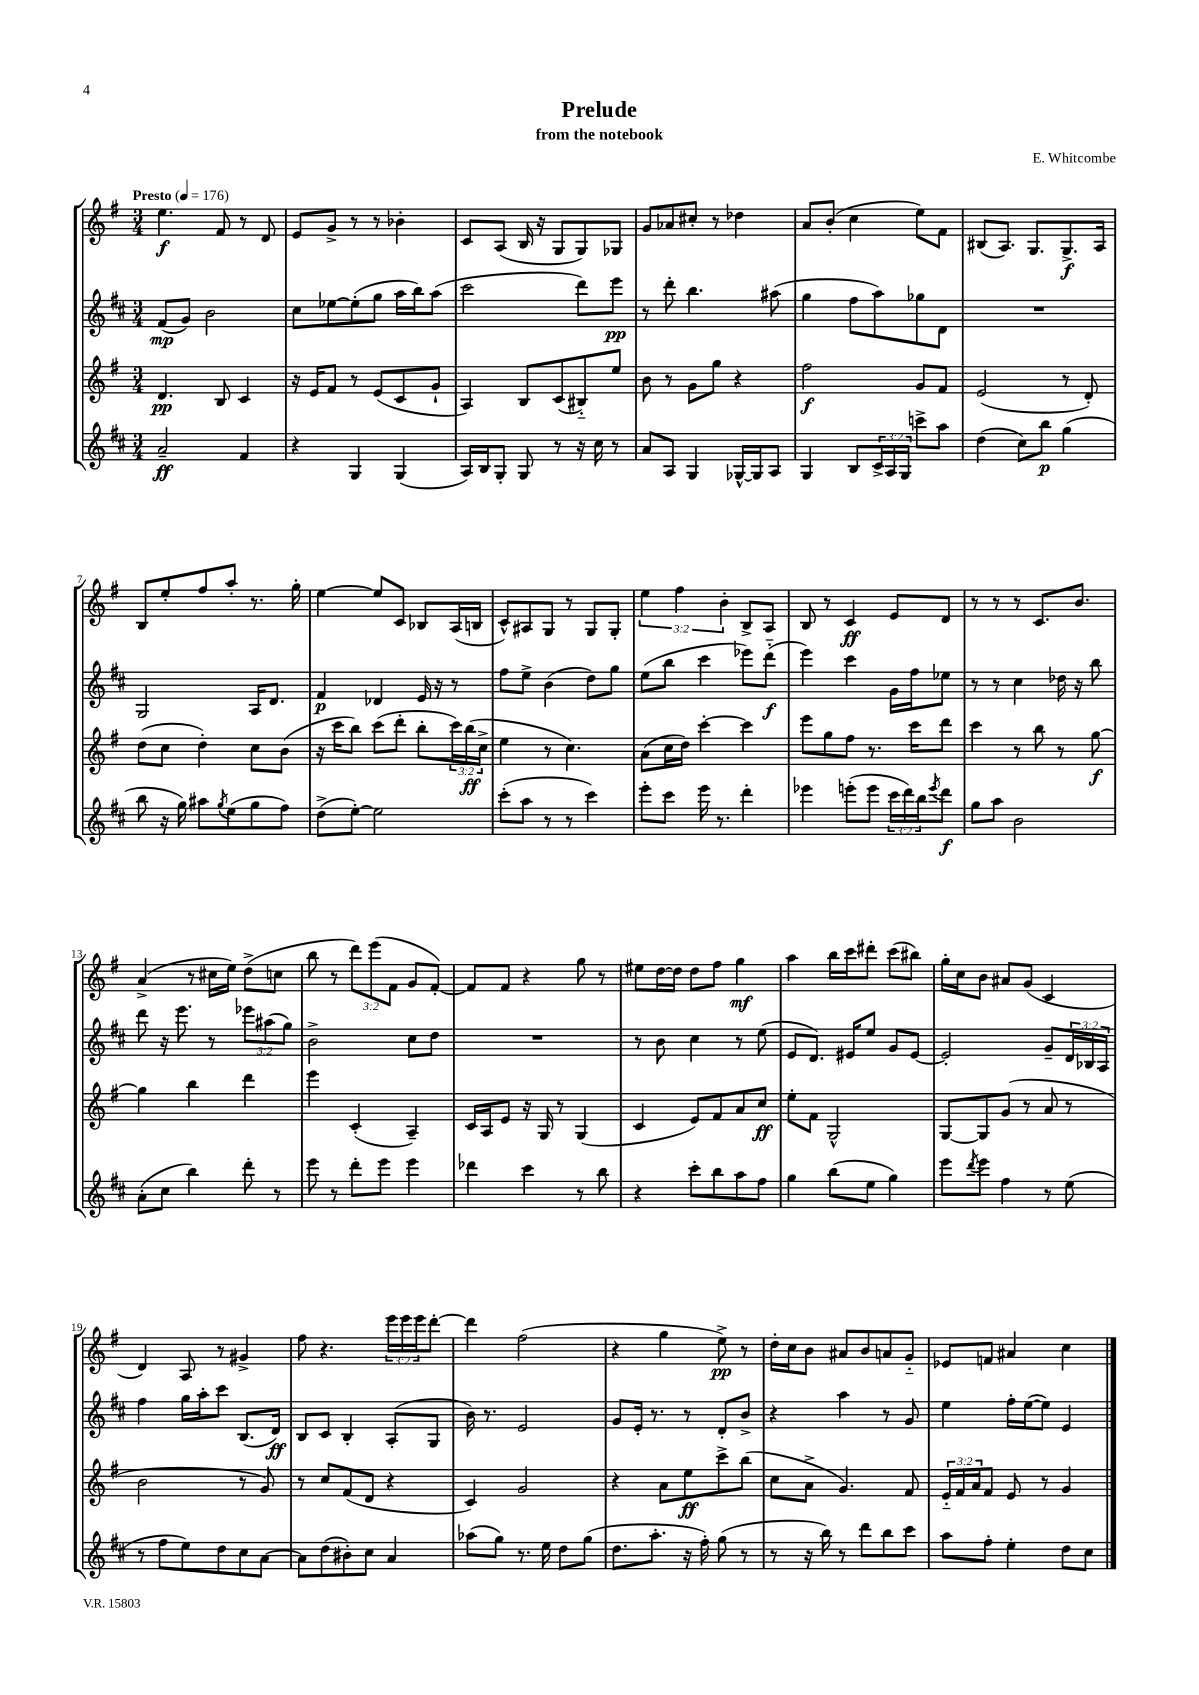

**kern	**dynam	**kern	**dynam	**kern	**dynam	**kern	**dynam
*part4	*part4	*part3	*part3	*part2	*part2	*part1	*part1
*staff4	*staff4	*staff3	*staff3	*staff2	*staff2	*staff1	*staff1
*clefG2	*	*clefG2	*	*clefG2	*	*clefG2	*
*k[f#c#]	*	*k[f#]	*	*k[f#c#]	*	*k[f#]	*
*M3/4	*	*M3/4	*	*M3/4	*	*M3/4	*
*MM176	*	*MM176	*	*MM176	*	*MM176	*
=1	=1	=1	=1	=1	=1	=1	=1
!	!	!	!	!	!	!LO:TX:a:B:t=Presto	!
2a~/	ff	4.d/	pp	(8f#/L	mp	4.ee\	f
.	.	.	.	8g/J)	.	.	.
.	.	.	.	2b\	.	.	.
.	.	8B/	.	.	.	8f#/	.
4f#/	.	4c/	.	.	.	8r	.
.	.	.	.	.	.	8d/	.
=2	=2	=2	=2	=2	=2	=2	=2
4r	.	16r	.	8cc#\L	.	8e/L	.
.	.	16e/KL	.	.	.	.	.
.	.	8f#/J	.	[8ee-X\	.	8g^/J	.
4G/	.	8r	.	(8ee-'\]	.	8r	.
.	.	(8e/L	.	8gg\J	.	8r	.
(4G/	.	8c/	.	16aa\LL	.	4b-X'\	.
.	.	.	.	16bb\J)	.	.	.
.	.	8g`/J	.	(8aa\J	.	.	.
=3	=3	=3	=3	=3	=3	=3	=3
16A/LL)	.	4A/)	.	2ccc#\	.	8c/L	.
16B/J	.	.	.	.	.	.	.
8G'/J	.	.	.	.	.	(8A/J	.
8G/	.	8B/L	.	.	.	16B/	.
.	.	.	.	.	.	16r	.
8r	.	(8c/	.	.	.	8G/L	.
16r	.	8B#X/)	.	8ddd\L)	.	8G/)	.
16cc#\	.	.	.	.	.	.	.
8r	.	8ee/J	.	8eee\J	pp	8G-X/J	.
=4	=4	=4	=4	=4	=4	=4	=4
8a/L	.	8b\	.	8r	.	8g/L	.
8A/J	.	8r	.	8ddd'\	.	8a-X/	.
4G/	.	8g\L	.	4.bb\	.	8cc#X'/J	.
.	.	8gg\J	.	.	.	8r	.
[16G-X^^/LL	.	4r	.	.	.	4dd-X\	.
16G-/J]	.	.	.	.	.	.	.
8A/J	.	.	.	(8aa#X\	.	.	.
=5	=5	=5	=5	=5	=5	=5	=5
4G/	.	2ff#\	f	4gg\	.	8a/L	.
.	.	.	.	.	.	(8b'/J	.
8B/L	.	.	.	8ff#\L	.	4cc\	.
24c#^/L	.	.	.	8aa\)	.	.	.
24A/	.	.	.	.	.	.	.
24G/JJ	.	.	.	.	.	.	.
8cccn^\L	.	8g/L	.	8gg-X\	.	8ee\L)	.
8aa\J	.	8f#/J	.	8d\J	.	8f#\J	.
=6	=6	=6	=6	=6	=6	=6	=6
(4dd\	.	(2e/	.	2.r	.	(8B#X/L	.
.	.	.	.	.	.	8.A/J)	.
8cc#\L)	.	.	.	.	.	.	.
.	.	.	.	.	.	8.G/L	.
8bb\J	p	.	.	.	.	.	.
(4gg\	.	8r	.	.	.	8.G^/	f
.	.	8d'/)	.	.	.	.	.
.	.	.	.	.	.	16A/Jk	.
!!LO:LB:g=z
=7	=7	=7	=7	=7	=7	=7	=7
8bb\	.	(8dd\L	.	2G/	.	8B/L	.
16r	.	8cc\J	.	.	.	8ee'/	.
16gg\)	.	.	.	.	.	.	.
8aa#X\L	.	4dd'\)	.	.	.	8ff#/	.
8qgg/	.	.	.	.	.	.	.
(8ee\	.	.	.	.	.	8aa'/J	.
8gg\	.	8cc\L	.	16A/KL	.	8.r	.
.	.	.	.	8.d/J	.	.	.
8ff#\J)	.	(8b\J	.	.	.	.	.
.	.	.	.	.	.	16gg'\	.
=8	=8	=8	=8	=8	=8	=8	=8
(8dd^\L	.	16r	.	4f#/	p	[4ee\	.
.	.	16ccc\KL	.	.	.	.	.
[8ee'\J)	.	8bb\J)	.	.	.	.	.
2ee\]	.	(8ccc\L	.	4d-X/	.	8ee/L]	.
.	.	8ddd'\J	.	.	.	8c/J	.
.	.	8bb'\L	.	16e/	.	8B-X/L	.
.	.	.	.	16r	.	.	.
.	.	24ccc\L)	.	8r	.	(16A/L	.
.	.	(24bb\	ff	.	.	.	.
.	.	.	.	.	.	16Bn/JJ	.
.	.	24cc^\JJ	.	.	.	.	.
=9	=9	=9	=9	=9	=9	=9	=9
(8ccc#'\L	.	4ee\	.	8ff#\L	.	8c^^/L)	.
8aa\J	.	.	.	8ee^\J	.	8A#X/	.
8r	.	8r	.	(4b\	.	8G/J	.
8r	.	4.cc\)	.	.	.	8r	.
4ccc#\)	.	.	.	8dd\L)	.	8G/L	.
.	.	.	.	8gg\J	.	8G'/J	.
=10	=10	=10	=10	=10	=10	=10	=10
8eee'\L	.	(8a\L	.	(8ee\L	.	6ee\	.
8ccc#\J	.	16cc\L	.	8bb\J	.	.	.
.	.	.	.	.	.	6ff#\	.
.	.	16dd\JJ)	.	.	.	.	.
16eee\	.	[4ccc'\	.	4ccc#\	.	.	.
8.r	.	.	.	.	.	.	.
.	.	.	.	.	.	6b'\	.
4ddd'\	.	4ccc\]	.	8eee-X\L)	.	8B^/L	.
.	.	.	.	(8ddd\J	f	8A/J	.
=11	=11	=11	=11	=11	=11	=11	=11
4eee-X\	.	8eee\L	.	4eee\)	.	8B/	.
.	.	8gg\	.	.	.	8r	.
(8eeen'\L	.	8ff#\J	.	4ccc#\	.	4c/	ff
8eee\J	.	8.r	.	.	.	.	.
24ccc#\LL	.	.	.	16g\LL	.	8e/L	.
24ddd\)	.	.	.	.	.	.	.
.	.	16ccc\KL	.	16ff#\J	.	.	.
24bb\J	.	.	.	.	.	.	.
8qeee/	.	.	.	.	.	.	.
8ddd\J	f	8ddd\J	.	8ee-X\J	.	8d/J	.
=12	=12	=12	=12	=12	=12	=12	=12
8gg\L	.	4ccc\	.	8r	.	8r	.
8aa\J	.	.	.	8r	.	8r	.
2b\	.	8r	.	4cc#\	.	8r	.
.	.	8bb\	.	.	.	8.c/L	.
.	.	8r	.	16dd-X\	.	.	.
.	.	.	.	16r	.	8.b/J	.
.	.	[8gg\	f	8bb\	.	.	.
!!LO:LB:g=z
=13	=13	=13	=13	=13	=13	=13	=13
(8a'\L	.	4gg\]	.	8ddd\	.	(4a^/	.
8cc#\J	.	.	.	16r	.	.	.
.	.	.	.	8.eee\	.	.	.
4bb\)	.	4bb\	.	.	.	8r	.
.	.	.	.	8r	.	16cc#X\LL	.
.	.	.	.	.	.	16ee\JJ)	.
8ddd'\	.	4ddd\	.	12eee-X\L	.	(8dd^\L	.
.	.	.	.	(12aa#X\	.	.	.
8r	.	.	.	.	.	8ccn\J	.
.	.	.	.	12gg\J)	.	.	.
=14	=14	=14	=14	=14	=14	=14	=14
8eee\	.	4eee\	.	2b^\	.	8bb\	.
8r	.	.	.	.	.	8r	.
8ddd'\L	.	(4c'/	.	.	.	12ddd\L)	.
.	.	.	.	.	.	(12eee\	.
8eee\J	.	.	.	.	.	.	.
.	.	.	.	.	.	12f#\J	.
4eee\	.	4A~/)	.	8cc#\L	.	8g/L	.
.	.	.	.	8dd\J	.	[8f#'/J)	.
=15	=15	=15	=15	=15	=15	=15	=15
4ddd-X\	.	16c/LL	.	2.r	.	8f#/L]	.
.	.	16A/J	.	.	.	.	.
.	.	8e/J	.	.	.	8f#/J	.
4ccc#\	.	16r	.	.	.	4r	.
.	.	16G/	.	.	.	.	.
.	.	8r	.	.	.	.	.
8r	.	(4G/	.	.	.	8gg\	.
8bb\	.	.	.	.	.	8r	.
=16	=16	=16	=16	=16	=16	=16	=16
4r	.	4c/	.	8r	.	8ee#X\L	.
.	.	.	.	8b\	.	[16dd\L	.
.	.	.	.	.	.	16dd\JJ]	.
8ccc#'\L	.	8e/L)	.	4cc#\	.	8dd\L	.
8bb\	.	8f#/	.	.	.	8ff#\J	.
8aa\	.	8a/	.	8r	.	4gg\	mf
8ff#\J	.	8cc/J	ff	(8ee\	.	.	.
=17	=17	=17	=17	=17	=17	=17	=17
4gg\	.	8ee'\L	.	8e/L	.	4aa\	.
.	.	8f#\J	.	8.d/J)	.	.	.
(8bb\L	.	2G^^/	.	.	.	16bb\LL	.
.	.	.	.	16e#X/KL	.	16ccc\J	.
8ee\J	.	.	.	8ee/J	.	8ddd#X'\J	.
4gg\)	.	.	.	8g/L	.	(8ccc\L	.
.	.	.	.	[8e#/J	.	8bb#X\J)	.
=18	=18	=18	=18	=18	=18	=18	=18
8eee\L	.	[8G/L	.	2e#'/]	.	16gg'\LL	.
.	.	.	.	.	.	16cc\J	.
8qddd/	.	.	.	.	.	.	.
8eee\J	.	8G/]	.	.	.	8b\J	.
4ff#\	.	(8g/J	.	.	.	8a#X/L	.
.	.	8r	.	.	.	(8g/J	.
8r	.	8a/	.	8g~/L	.	4c/	.
(8ee\	.	8r	.	24d/L	.	.	.
.	.	.	.	24B-X/	.	.	.
.	.	.	.	24A/JJ	.	.	.
!!LO:LB:g=z
=19	=19	=19	=19	=19	=19	=19	=19
8r	.	2b\	.	4ff#\	.	4d/)	.
8ff#\L	.	.	.	.	.	.	.
8ee\)	.	.	.	16gg\LL	.	8A/	.
.	.	.	.	16aa'\J	.	.	.
8dd\	.	.	.	8ccc#\J	.	8r	.
8cc#\	.	8r	.	(8.B/L	.	4g#X^/	.
[8a\J	.	8g/)	.	.	.	.	.
.	.	.	.	16d/Jk)	ff	.	.
=20	=20	=20	=20	=20	=20	=20	=20
8a\L]	.	8r	.	8B/L	.	8ff#\	.
(8dd\	.	8cc/L	.	8c#/J	.	4.r	.
8b#X'\)	.	(8f#/	.	4B'/	.	.	.
8cc#\J	.	8d/J	.	.	.	.	.
4a/	.	4r	.	(8A'/L	.	24eee\LL	.
.	.	.	.	.	.	24eee\	.
.	.	.	.	.	.	24eee\J	.
.	.	.	.	8G/J	.	[8ddd'\J	.
=21	=21	=21	=21	=21	=21	=21	=21
(8aa-X\L	.	4c/)	.	16b\)	.	4ddd\]	.
.	.	.	.	8.r	.	.	.
8gg\J)	.	.	.	.	.	.	.
8.r	.	2g/	.	2e/	.	(2ff#\	.
16ee\	.	.	.	.	.	.	.
8dd\L	.	.	.	.	.	.	.
(8gg\J	.	.	.	.	.	.	.
=22	=22	=22	=22	=22	=22	=22	=22
8.dd\L	.	4r	.	8g/L	.	4r	.
.	.	.	.	16e'/Jk	.	.	.
8.aa'\J	.	.	.	8.r	.	.	.
.	.	8a\L	.	.	.	4gg\	.
16r	.	8ee\	ff	8r	.	.	.
16ff#'\)	.	.	.	.	.	.	.
(8gg\	.	8ccc^\	.	8d'/L	.	8ee^\)	pp
8r	.	(8bb\J	.	8b^/J	.	8r	.
=23	=23	=23	=23	=23	=23	=23	=23
8r	.	8cc\L	.	4r	.	16dd'\LL	.
.	.	.	.	.	.	16cc\J	.
16r	.	8a^\J	.	.	.	8b\J	.
16bb\)	.	.	.	.	.	.	.
8r	.	4.g/)	.	4aa\	.	8a#X/L	.
8ddd\L	.	.	.	.	.	8b/	.
8bb\	.	.	.	8r	.	8an/	.
8ccc#\J	.	8f#/	.	8g/	.	8g/J	.
=24	=24	=24	=24	=24	=24	=24	=24
8aa\L	.	24e/LL	.	4ee\	.	8e-X/L	.
.	.	24f#/	.	.	.	.	.
.	.	24a/J	.	.	.	.	.
8ff#'\J	.	8f#/J	.	.	.	8fn/J	.
4ee'\	.	8e/	.	16ff#'\LL	.	4a#X/	.
.	.	.	.	([16ee\J	.	.	.
.	.	8r	.	8ee\J])	.	.	.
8dd\L	.	4g/	.	4e/	.	4cc\	.
8cc#\J	.	.	.	.	.	.	.
==	==	==	==	==	==	==	==
*-	*-	*-	*-	*-	*-	*-	*-
